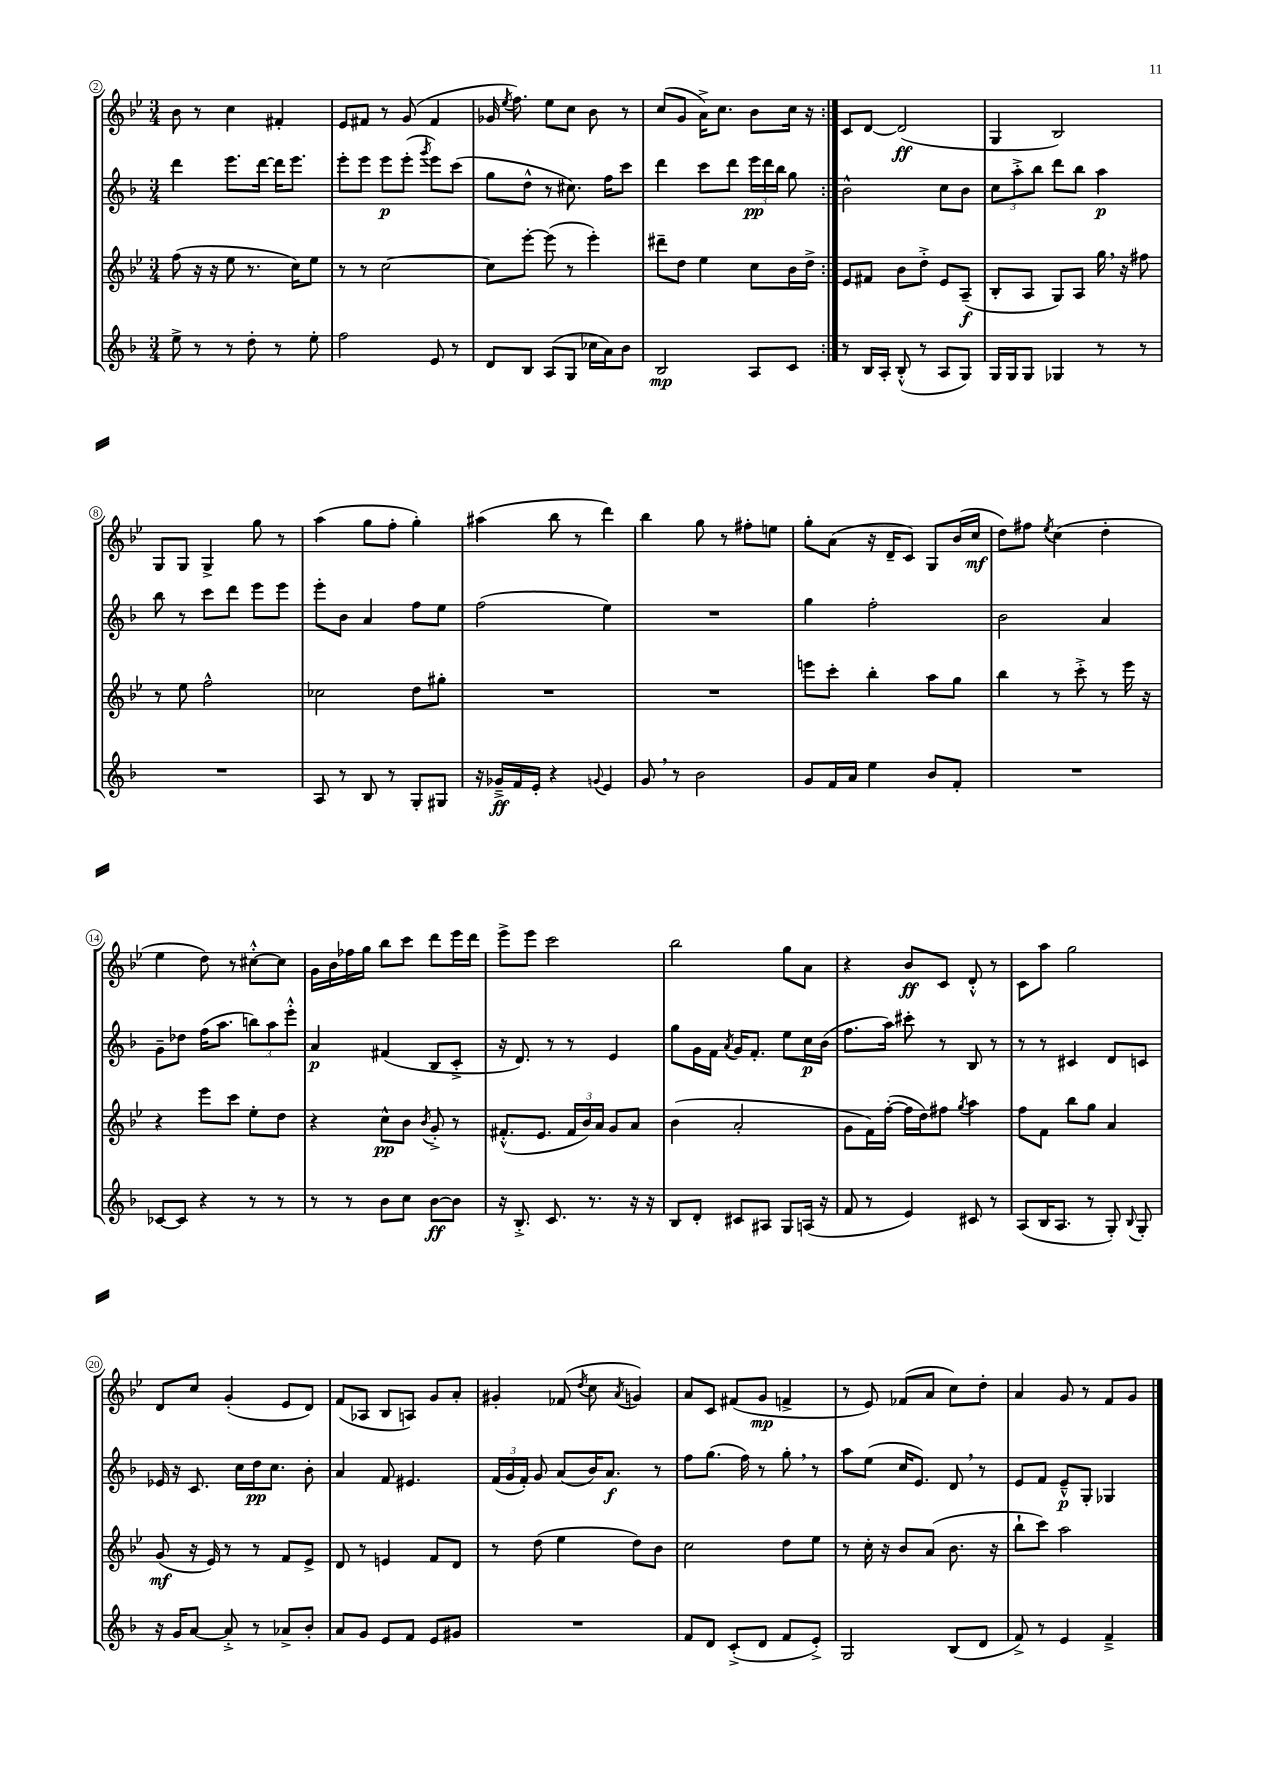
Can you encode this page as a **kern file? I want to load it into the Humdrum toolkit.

**kern	**dynam	**kern	**dynam	**kern	**dynam	**kern	**dynam
*part4	*part4	*part3	*part3	*part2	*part2	*part1	*part1
*staff4	*staff4	*staff3	*staff3	*staff2	*staff2	*staff1	*staff1
*clefG2	*	*clefG2	*	*clefG2	*	*clefG2	*
*k[b-]	*	*k[b-e-]	*	*k[b-]	*	*k[b-e-]	*
*M3/4	*	*M3/4	*	*M3/4	*	*M3/4	*
=2	=2	=2	=2	=2	=2	=2	=2
8ee^\	.	(8ff\	.	4ddd\	.	8b-\	.
8r	.	16r	.	.	.	8r	.
.	.	16r	.	.	.	.	.
8r	.	8ee-\	.	8.eee\L	.	4cc\	.
8dd'\	.	8.r	.	.	.	.	.
.	.	.	.	[16ddd\Jk	.	.	.
8r	.	.	.	16ddd\KL]	.	4f#X'/	.
.	.	16cc\KL)	.	8.eee\J	.	.	.
8ee'\	.	8ee-\J	.	.	.	.	.
=3	=3	=3	=3	=3	=3	=3	=3
2ff\	.	8r	.	8eee'\L	.	8e-/L	.
.	.	8r	.	8eee\J	.	8f#X/J	.
.	.	[2cc\	.	8eee\L	p	8r	.
.	.	.	.	(8eee'\J	.	(8g/	.
.	.	.	.	8qggg/	.	.	.
8e/	.	.	.	8eee\L)	.	4f#/	.
8r	.	.	.	(8ccc\J	.	.	.
=4	=4	=4	=4	=4	=4	=4	=4
8d/L	.	8cc\L]	.	8gg\L	.	16g-X/	.
.	.	.	.	.	.	8qee-/	.
.	.	.	.	.	.	8.ff\)	.
8B-/J	.	[8eee-'\J	.	8dd^^\J	.	.	.
(8A/L	.	(8eee-\]	.	8r	.	8ee-\L	.
8G/J	.	8r	.	8.cc#X\)	.	8cc\J	.
16cc-X\LL	.	4eee-'\)	.	.	.	8b-\	.
16a\J)	.	.	.	16ff\KL	.	.	.
8b-\J	.	.	.	8ccc\J	.	8r	.
=5	=5	=5	=5	=5	=5	=5	=5
2B-/	mp	8ddd#X~\L	.	4ddd\	.	(8cc/L	.
.	.	8dd\J	.	.	.	8g/J	.
.	.	4ee-\	.	8ccc\L	.	16a^\KL)	.
.	.	.	.	.	.	8.cc\J	.
.	.	.	.	8ddd\J	.	.	.
8A/L	.	8cc\L	.	24eee\LL	pp	8b-\L	.
.	.	.	.	24ddd\	.	.	.
.	.	.	.	24bb-\JJ	.	.	.
8c/J	.	16b-\L	.	8gg\	.	16cc\Jk	.
.	.	16dd^\JJ	.	.	.	16r	.
=6:|!	=6:|!	=6:|!	=6:|!	=6:|!	=6:|!	=6:|!	=6:|!
8r	.	8e-/L	.	2b-^^\	.	8c/L	.
16B-/LL	.	8f#X/J	.	.	.	[8d/J	.
16A'/JJ	.	.	.	.	.	.	.
(8B-'^^/	.	8b-\L	.	.	.	(2d/]	ff
8r	.	8dd'^\J	.	.	.	.	.
8A/L	.	8e-/L	.	8cc\L	.	.	.
8G/J)	.	(8A~/J	f	8b-\J	.	.	.
=7	=7	=7	=7	=7	=7	=7	=7
16G/LL	.	8B-'/L	.	12cc\L	.	4G/	.
16G/J	.	.	.	.	.	.	.
.	.	.	.	12aa'^\	.	.	.
8G/J	.	8A/J	.	.	.	.	.
.	.	.	.	12bb-\J	.	.	.
4G-X/	.	8G/L)	.	8ddd\L	.	2B-/)	.
.	.	8A/J	.	8bb-\J	.	.	.
8r	.	16gg,\	.	4aa\	p	.	.
.	.	16r	.	.	.	.	.
8r	.	8ff#X\	.	.	.	.	.
!!LO:LB:g=z
=8	=8	=8	=8	=8	=8	=8	=8
2.r	.	8r	.	8bb-\	.	8G/L	.
.	.	8ee-\	.	8r	.	8G/J	.
.	.	2ff^^\	.	8ccc\L	.	4G^/	.
.	.	.	.	8ddd\J	.	.	.
.	.	.	.	8eee\L	.	8gg\	.
.	.	.	.	8eee\J	.	8r	.
=9	=9	=9	=9	=9	=9	=9	=9
8A/	.	2cc-X\	.	8eee'\L	.	(4aa\	.
8r	.	.	.	8b-\J	.	.	.
8B-/	.	.	.	4a/	.	8gg\L	.
8r	.	.	.	.	.	8ff'\J	.
8G'/L	.	8dd\L	.	8ff\L	.	4gg'\)	.
8G#X/J	.	8gg#X'\J	.	8ee\J	.	.	.
=10	=10	=10	=10	=10	=10	=10	=10
16r	.	2.r	.	(2ff\	.	(4aa#X\	.
16g-X~^/LL	ff	.	.	.	.	.	.
16f/	.	.	.	.	.	.	.
16e'/JJ	.	.	.	.	.	.	.
4r	.	.	.	.	.	8bb-\	.
.	.	.	.	.	.	8r	.
8qqgn/	.	.	.	.	.	.	.
4e/	.	.	.	4ee\)	.	4ddd\)	.
=11	=11	=11	=11	=11	=11	=11	=11
8g,/	.	2.r	.	2.r	.	4bb-\	.
8r	.	.	.	.	.	.	.
2b-\	.	.	.	.	.	8gg\	.
.	.	.	.	.	.	8r	.
.	.	.	.	.	.	8ff#X'\L	.
.	.	.	.	.	.	8een\J	.
=12	=12	=12	=12	=12	=12	=12	=12
8g/L	.	8eeen\L	.	4gg\	.	8gg'\L	.
16f/L	.	8ccc'\J	.	.	.	(8a\J	.
16a/JJ	.	.	.	.	.	.	.
4ee\	.	4bb-'\	.	2ff'\	.	16r	.
.	.	.	.	.	.	16d~/KL	.
.	.	.	.	.	.	8c/J)	.
8b-/L	.	8aa\L	.	.	.	8G/L	.
8f'/J	.	8gg\J	.	.	.	(16b-/L	.
.	.	.	.	.	.	16cc/JJ	mf
=13	=13	=13	=13	=13	=13	=13	=13
2.r	.	4bb-\	.	2b-\	.	8dd\L)	.
.	.	.	.	.	.	8ff#X\J	.
.	.	.	.	.	.	8qee-/	.
.	.	8r	.	.	.	(4cc\	.
.	.	8ccc'^\	.	.	.	.	.
.	.	8r	.	4a/	.	4dd'\	.
.	.	16eee-\	.	.	.	.	.
.	.	16r	.	.	.	.	.
!!LO:LB:g=z
=14	=14	=14	=14	=14	=14	=14	=14
[8c-X/L	.	4r	.	8g~\L	.	4ee-\	.
8c-/J]	.	.	.	8dd-X\J	.	.	.
4r	.	8eee-\L	.	(16ff\KL	.	8dd\)	.
.	.	.	.	8.aa\J	.	.	.
.	.	8ccc\J	.	.	.	8r	.
8r	.	8ee-'\L	.	12bbn\L)	.	[8cc#X'^^\L	.
.	.	.	.	12aa\	.	.	.
8r	.	8dd\J	.	.	.	8cc#\J]	.
.	.	.	.	12eee'^^\J	.	.	.
=15	=15	=15	=15	=15	=15	=15	=15
8r	.	4r	.	4a/	p	16g\LL	.
.	.	.	.	.	.	16b-\	.
8r	.	.	.	.	.	16ff-X\	.
.	.	.	.	.	.	16gg\JJ	.
8b-\L	.	8cc^^\L	pp	(4f#X/	.	8bb-\L	.
8cc\J	.	8b-\J	.	.	.	8ccc\J	.
.	.	8qb-/	.	.	.	.	.
[8b-\L	ff	8g'^/	.	8B-/L	.	8ddd\L	.
8b-\J]	.	8r	.	8c'^/J	.	16eee-\L	.
.	.	.	.	.	.	16ddd\JJ	.
=16	=16	=16	=16	=16	=16	=16	=16
16r	.	(8.f#X'^^/L	.	16r	.	8eee-^\L	.
8.B-'^/	.	.	.	8.d/)	.	.	.
.	.	.	.	.	.	8eee-\J	.
.	.	8.e-/J	.	.	.	.	.
8.c/	.	.	.	8r	.	2ccc\	.
.	.	24f#/LL	.	8r	.	.	.
.	.	24b-/)	.	.	.	.	.
8.r	.	.	.	.	.	.	.
.	.	24a/JJ	.	.	.	.	.
.	.	8g/L	.	4e/	.	.	.
16r	.	8a/J	.	.	.	.	.
16r	.	.	.	.	.	.	.
=17	=17	=17	=17	=17	=17	=17	=17
8B-/L	.	(4b-\	.	8gg\L	.	2bb-\	.
8d'/J	.	.	.	16g\L	.	.	.
.	.	.	.	16f\JJ	.	.	.
.	.	.	.	8qa/	.	.	.
8c#X/L	.	2a'/	.	16g/KL	.	.	.
.	.	.	.	8.f'/J	.	.	.
8A#X/J	.	.	.	.	.	.	.
8G/L	.	.	.	8ee\L	.	8gg\L	.
(16An/Jk	.	.	.	16cc\L	p	8a\J	.
16r	.	.	.	(16b-\JJ	.	.	.
=18	=18	=18	=18	=18	=18	=18	=18
8f/	.	8g\L	.	8.ff\L	.	4r	.
8r	.	16f\L)	.	.	.	.	.
.	.	([16ff'\JJ	.	16aa\Jk)	.	.	.
4e/)	.	16ff\LL]	.	8ccc#X'\	.	8b-/L	ff
.	.	16dd\J)	.	.	.	.	.
.	.	8ff#X\J	.	8r	.	8c/J	.
.	.	8qgg/	.	.	.	.	.
8c#X/	.	4aa\	.	8B-/	.	8d'^^/	.
8r	.	.	.	8r	.	8r	.
=19	=19	=19	=19	=19	=19	=19	=19
(8A/L	.	8ff\L	.	8r	.	8c\L	.
16B-/K	.	8f\J	.	8r	.	8aa\J	.
8.A/J	.	.	.	.	.	.	.
.	.	8bb-\L	.	4c#X/	.	2gg\	.
8r	.	8gg\J	.	.	.	.	.
8G'/)	.	4a/	.	8d/L	.	.	.
8qqB-/	.	.	.	.	.	.	.
8G'/	.	.	.	8cn/J	.	.	.
!!LO:LB:g=z
=20	=20	=20	=20	=20	=20	=20	=20
16r	.	(8g/	mf	16e-X/	.	8d/L	.
16g/KL	.	.	.	16r	.	.	.
[8a/J	.	16r	.	8.c/	.	8cc/J	.
.	.	16e-/)	.	.	.	.	.
8a'^/]	.	8r	.	.	.	(4g'/	.
.	.	.	.	16cc\LL	.	.	.
8r	.	8r	.	16dd\J	pp	.	.
.	.	.	.	8.cc\J	.	.	.
8a-X^/L	.	8f/L	.	.	.	8e-/L	.
8b-'/J	.	8e-^/J	.	8b-'\	.	8d/J)	.
=21	=21	=21	=21	=21	=21	=21	=21
8a/L	.	8d/	.	4a/	.	(8f/L	.
8g/J	.	8r	.	.	.	8A-X/J	.
8e/L	.	4en/	.	8f/	.	8B-/L	.
8f/J	.	.	.	4.e#X/	.	8An/J)	.
8e/L	.	8f/L	.	.	.	8g/L	.
8g#X/J	.	8d/J	.	.	.	8a'/J	.
=22	=22	=22	=22	=22	=22	=22	=22
2.r	.	8r	.	(24f/LL	.	4g#X'/	.
.	.	.	.	24g/	.	.	.
.	.	.	.	24f'/JJ)	.	.	.
.	.	(8dd\	.	8g/	.	.	.
.	.	4ee-\	.	(8a/L	.	(8f-X/	.
.	.	.	.	.	.	8qdd/	.
.	.	.	.	16b-/K)	.	8cc\	.
.	.	.	.	8.a/J	f	.	.
.	.	.	.	.	.	8qa/	.
.	.	8dd\L)	.	.	.	4gn/)	.
.	.	8b-\J	.	8r	.	.	.
=23	=23	=23	=23	=23	=23	=23	=23
8f/L	.	2cc\	.	8ff\L	.	8a/L	.
8d/J	.	.	.	(8.gg\J	.	8c/J	.
(8c'^/L	.	.	.	.	.	(8f#X/L	.
.	.	.	.	16ff\)	.	.	.
8d/J	.	.	.	8r	.	8g/J	mp
8f/L	.	8dd\L	.	8gg',\	.	4fn^/	.
8e'^/J)	.	8ee-\J	.	8r	.	.	.
=24	=24	=24	=24	=24	=24	=24	=24
2G/	.	8r	.	8aa\L	.	8r	.
.	.	16cc'\	.	(8ee\J	.	8e-/)	.
.	.	16r	.	.	.	.	.
.	.	8b-/L	.	16cc/KL	.	(8f-X/L	.
.	.	.	.	8.e/J)	.	.	.
.	.	(8a/J	.	.	.	8a/J	.
(8B-/L	.	8.b-\	.	8d,/	.	8cc\L)	.
8d/J	.	.	.	8r	.	8dd'\J	.
.	.	16r	.	.	.	.	.
=25	=25	=25	=25	=25	=25	=25	=25
8f^/)	.	8bb-`\L	.	8e/L	.	4a/	.
8r	.	8ccc\J)	.	8f/J	.	.	.
4e/	.	2aa\	.	8e~^^/L	p	8g/	.
.	.	.	.	8G'/J	.	8r	.
4f~^/	.	.	.	4G-X/	.	8f/L	.
.	.	.	.	.	.	8g/J	.
==	==	==	==	==	==	==	==
*-	*-	*-	*-	*-	*-	*-	*-
